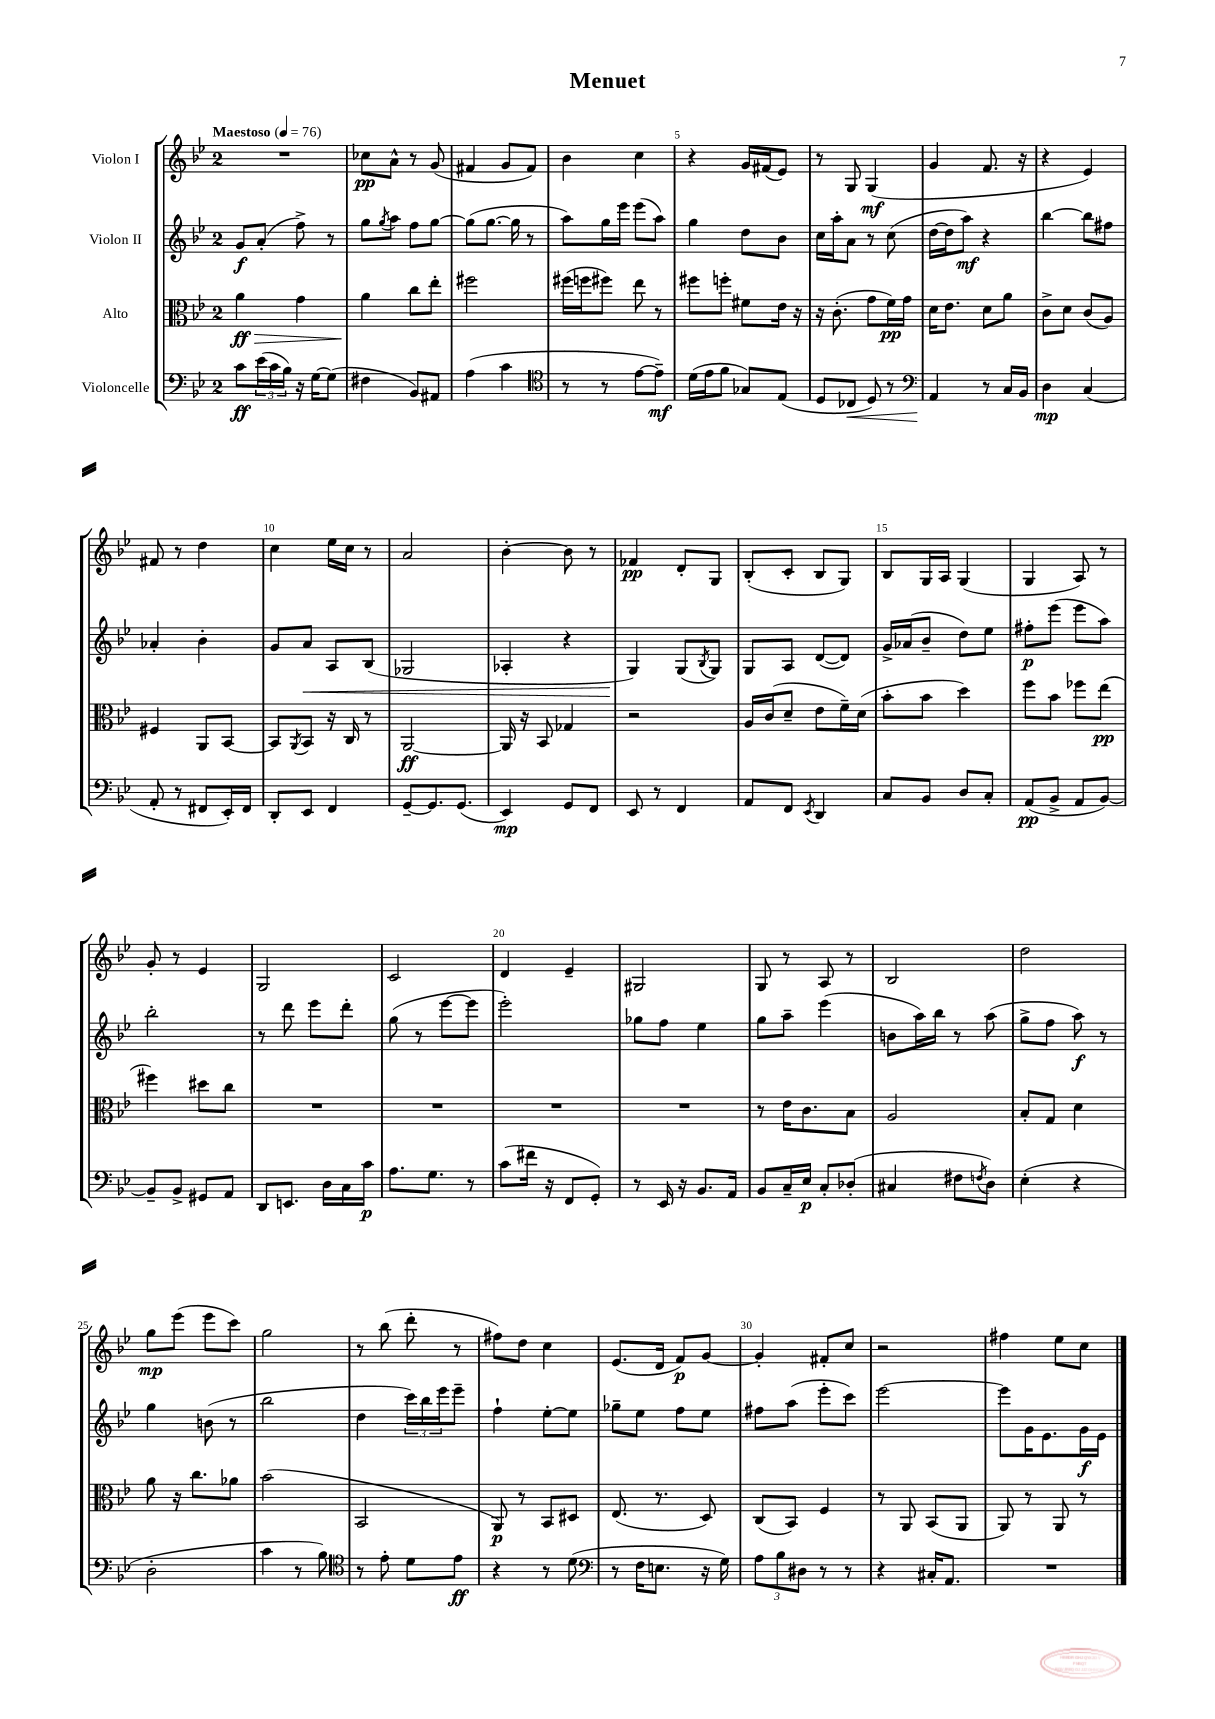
\header { title = "Menuet" }
<<
\new StaffGroup <<
\new Staff = "s0" \with { instrumentName = "Violon I" } {
    \clef treble \key bes \major \once \override Staff.TimeSignature.style = #'single-digit \time 2/4 \tempo "Maestoso" 4 = 76
    R2 |
    ces''8\pp a'8-^ r8 g'8( |
    fis'4 g'8 fis'8) |
    bes'4 c''4 |
    r4 g'16 fis'16( ees'8) |
    r8 g8 g4\mf( |
    g'4 f'8. r16 |
    r4 ees'4) |
    fis'8 r8 d''4 |
    c''4 ees''16 c''16 r8 |
    a'2 |
    bes'4~-. bes'8 r8 |
    fes'4\pp d'8-. g8 |
    bes8-.( c'8-. bes8 g8) |
    bes8 g16 a16 g4( |
    g4 a8) r8 |
    g'8-. r8 ees'4 |
    g2 |
    c'2 |
    d'4 ees'4-- |
    gis2 |
    g8 r8 a8 r8 |
    bes2 |
    d''2 |
    g''8\mp ees'''8( ees'''8 c'''8) |
    g''2 |
    r8 bes''8( d'''8-. r8 |
    fis''8) d''8 c''4 |
    ees'8.( d'16 f'8\p) g'8~ |
    g'4-. fis'8-. c''8 |
    r2 |
    fis''4 ees''8 c''8 \bar "|." |
}
\new Staff = "s1" \with { instrumentName = "Violon II" } {
    \clef treble \key bes \major \once \override Staff.TimeSignature.style = #'single-digit \time 2/4
    g'8\f a'8-.( f''8->) r8 |
    g''8 \acciaccatura { g''8 } a''8 f''8 g''8~ |
    g''8( g''8.~ g''16 r8 |
    a''8) g''16 ees'''16 ees'''8( a''8) |
    g''4 d''8 bes'8 |
    c''16 a''16-. a'8 r8 c''8( |
    d''16~ d''16 a''8\mf) r4 |
    bes''4~ bes''8 fis''8 |
    aes'4-. bes'4-. |
    g'8 a'8\< a8 bes8( |
    ges2 |
    aes4-. r4 |
    g4\!) g8( \acciaccatura { bes8 } g8) |
    g8 a8 d'8~( d'8) |
    g'16-> aes'16( bes'8-- d''8) ees''8 |
    fis''8-.\p ees'''8( ees'''8 a''8) |
    bes''2-. |
    r8 d'''8 ees'''8 d'''8-. |
    g''8( r8 ees'''8~ ees'''8 |
    ees'''2-.) |
    ges''8 f''8 ees''4 |
    g''8 a''8-- ees'''4( |
    b'8 a''16) bes''16 r8 a''8( |
    g''8-> f''8 a''8\f) r8 |
    g''4 b'8( r8 |
    bes''2 |
    d''4 \tuplet 3/2 { c'''16) bes''16 ees'''16 } ees'''8-- |
    f''4-! ees''8~-. ees''8 |
    ges''8-- ees''8 f''8 ees''8 |
    fis''8 a''8( ees'''8-. c'''8) |
    ees'''2~ |
    ees'''8 g'16 ees'8. g'16\f ees'16 \bar "|." |
}
\new Staff = "s2" \with { instrumentName = "Alto" } {
    \clef alto \key bes \major \once \override Staff.TimeSignature.style = #'single-digit \time 2/4
    a'4\ff\> g'4 |
    a'4\! c''8 ees''8-. |
    fis''2 |
    fis''16( f''16 fis''8) ees''8 r8 |
    fis''8 f''8-. fis'8 ees'16 r16 |
    r16 c'8.-.( g'8 f'16\pp) g'16 |
    d'16 ees'8. d'8 a'8 |
    c'8-> d'8 c'8( a8) |
    fis4 a,8 bes,8~ |
    bes,8 \acciaccatura { a,8 } bes,8 r16 c16 r8 |
    a,2~\ff |
    a,16 r16 bes,8 ges4 |
    r2 |
    a16 c'16( d'8-- ees'8 f'16--) d'16( |
    bes'8-. bes'8 d''4) |
    f''8 bes'8 fes''8 ees''8\pp( |
    fis''4) dis''8 c''8 |
    R2 |
    R2 |
    R2 |
    R2 |
    r8 ees'16 c'8. bes8 |
    a2 |
    bes8-. g8 d'4 |
    a'8 r16 c''8. aes'8 |
    bes'2( |
    bes,2 |
    a,8\p) r8 bes,8 dis8 |
    ees8.( r8. d8) |
    c8( bes,8) f4 |
    r8 a,8 bes,8( a,8 |
    a,8) r8 a,8 r8 \bar "|." |
}
\new Staff = "s3" \with { instrumentName = "Violoncelle" } {
    \clef bass \key bes \major \once \override Staff.TimeSignature.style = #'single-digit \time 2/4
    c'8\ff \tuplet 3/2 { ees'16( c'16 bes16) } r16 g16~ g8( |
    fis4 bes,8) ais,8 |
    a4( c'4 |
    \clef tenor r8 r8 ees'8~ ees'8--\mf) |
    d'16( ees'16 f'8 ges8) ees8( |
    d8 ces8\< d8) r8 |
    \clef bass a,4\! r8 c16 bes,16 |
    d4\mp c4( |
    a,8-. r8 fis,8 ees,16-.) fis,16 |
    d,8-. ees,8 f,4 |
    g,8~-- g,8. g,8.( |
    ees,4\mp) g,8 f,8 |
    ees,8 r8 f,4 |
    a,8 f,8 \acciaccatura { ees,8 } d,4 |
    c8 bes,8 d8 c8-. |
    a,8\pp( bes,8-> a,8 bes,8~) |
    bes,8-- bes,8-> gis,8 a,8 |
    d,8 e,8. d16 c16 c'16\p |
    a8. g8. r8 |
    c'8( fis'16 r16 f,8 g,8-.) |
    r8 ees,16 r16 bes,8. a,16 |
    bes,8 c16-- ees16\p c8-. des8-.( |
    cis4 fis8 \acciaccatura { f8 } d8) |
    ees4-.( r4 |
    d2-. |
    c'4 r8 bes8) |
    \clef tenor r8 ees'8-. d'8 ees'8\ff |
    r4 r8 d'8( |
    \clef bass r8 f16 e8. r16 g16) |
    \tuplet 3/2 { a8 bes8 dis8 } r8 r8 |
    r4 cis16-. a,8. |
    R2 \bar "|." |
}
>>
>>
\layout { \context { \Score \override BarNumber.break-visibility = ##(#f #t #t) barNumberVisibility = #(every-nth-bar-number-visible 5) } }
